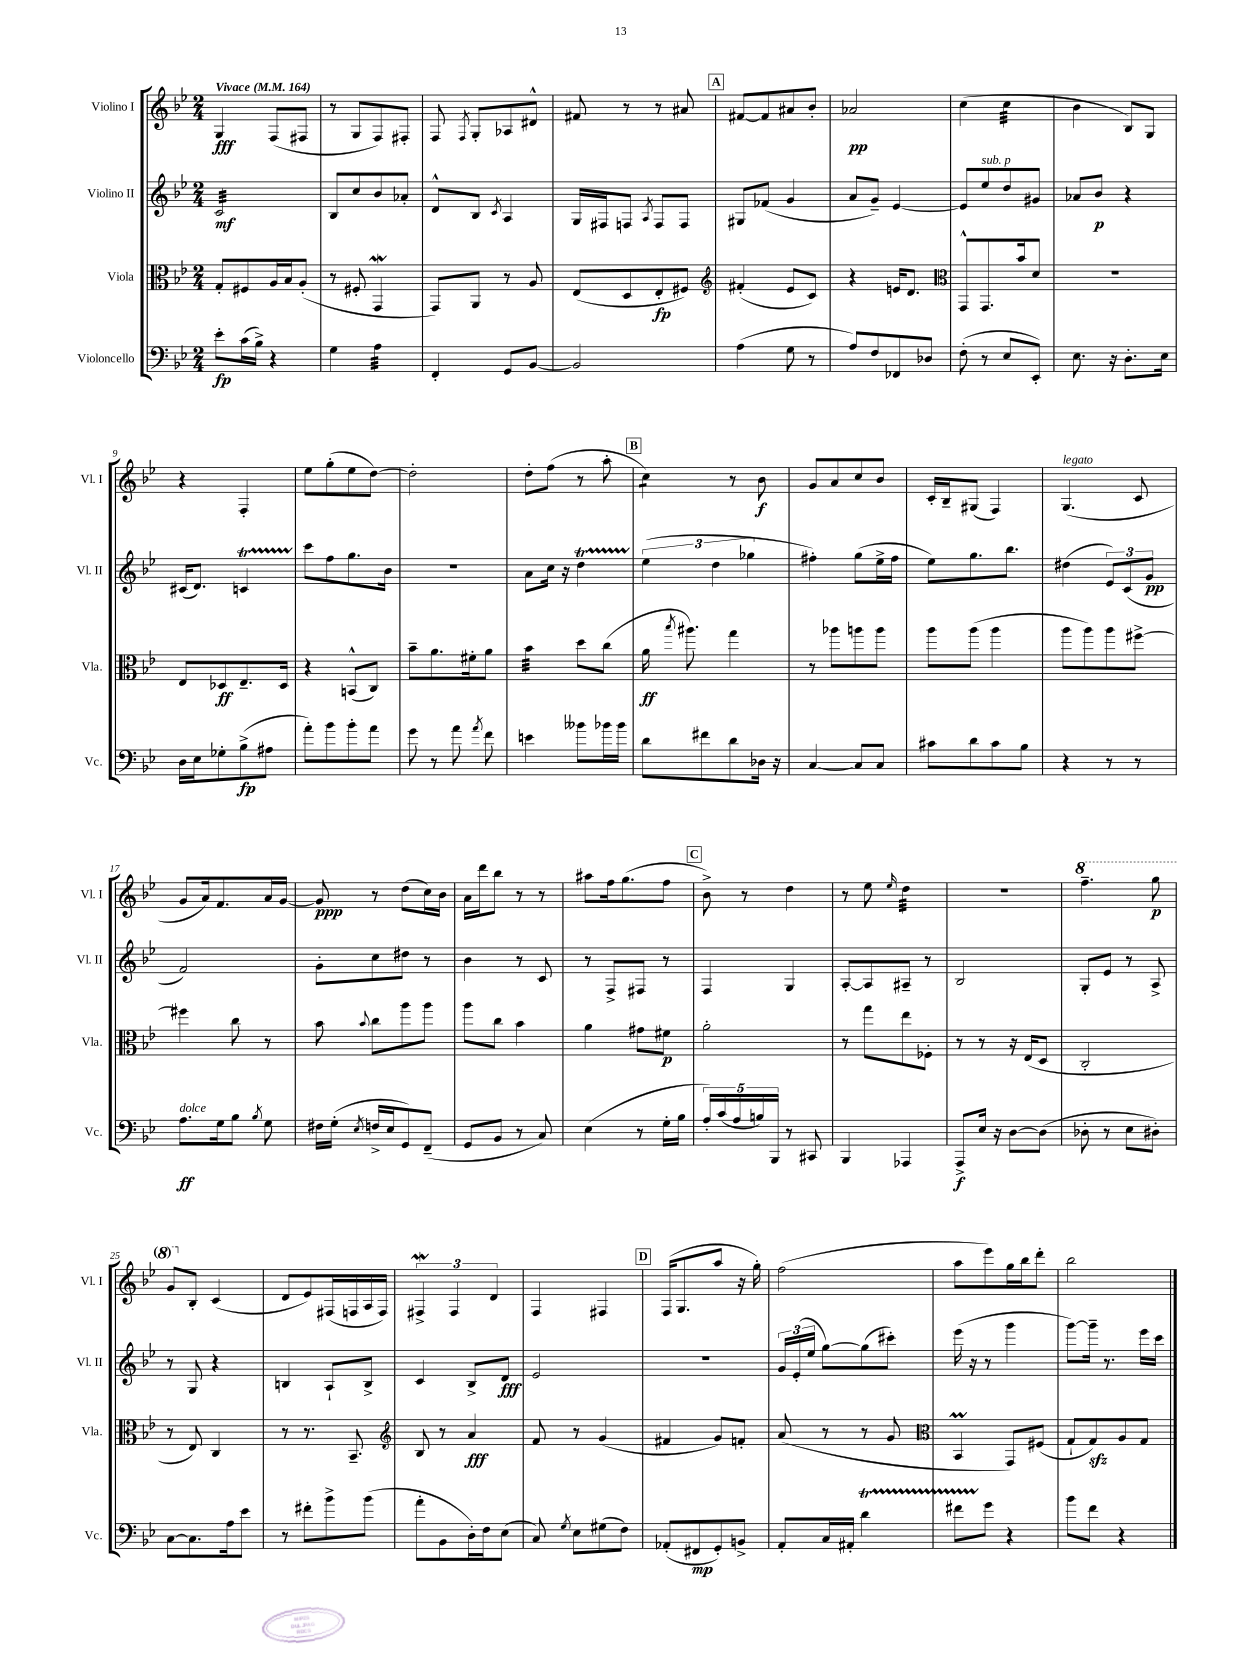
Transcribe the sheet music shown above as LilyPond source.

<<
\new StaffGroup <<
\new Staff = "s0" \with { instrumentName = "Violino I" shortInstrumentName = "Vl. I" } {
    \clef treble \key bes \major \numericTimeSignature \time 2/4 \tempo "Vivace" 4 = 164
    \autoBeamOff g4\fff f8[( fis8] |
    r8 g8[ f8) fis8]-. |
    f8 \acciaccatura { f8 } g8[-. aes8 dis'8]-^ |
    fis'8 r8 r8 ais'8 |
    \mark \markup { \box "A" } fis'8[~ fis'8 ais'8 bes'8]-. |
    aes'2\pp |
    c''4( c''4:32 |
    bes'4 bes8[) g8] |
    r4 f4-. |
    ees''8[ g''8-.( ees''8 d''8]~) |
    d''2-. |
    d''8[-. f''8]( r8 a''8-. |
    \mark \markup { \box "B" } c''4:8) r8 bes'8\f |
    g'8[ a'8 c''8 bes'8] |
    c'16[-. bes16-- gis8]( f4) |
    g4.^\markup { \italic "legato" }( c'8 |
    g'8[ a'16) f'8. a'16 g'16]~ |
    g'8\ppp r8 d''8[( c''16) bes'16] |
    a'16[ d'''16 bes''8] r8 r8 |
    ais''8[ f''16 g''8.( f''8] |
    \mark \markup { \box "C" } bes'8->) r8 d''4 |
    r8 ees''8 \grace { ees''16 } d''4:32 |
    r2 |
    \ottava #1 f'''4.-- g'''8\p |
    g''8[ \ottava #0 bes8]-. c'4( |
    d'8[ ees'8) fis16( f16 a16 f16]) |
    \tuplet 3/2 { fis4->\mordent fis4 d'4 } |
    f4 fis4 |
    \mark \markup { \box "D" } f16[( g8. a''8] r16 g''16-.) |
    f''2( |
    a''8[ ees'''8) g''16 bes''16 d'''8]-. |
    bes''2 \bar "|." |
}
\new Staff = "s1" \with { instrumentName = "Violino II" shortInstrumentName = "Vl. II" } {
    \clef treble \key bes \major \numericTimeSignature \time 2/4
    \autoBeamOff c'2:32\mf |
    bes8[ c''8 bes'8 aes'8]-. |
    d'8[-^ bes8] \acciaccatura { c'8 } a4 |
    g16[ fis16 f8] \acciaccatura { a8 } f8[ f8] |
    \mark \markup { \box "A" } gis8[ fes'8]( g'4 |
    a'8[ g'8]--) ees'4~ |
    ees'8[ ees''8^\markup { \italic "sub. p" } d''8 gis'8] |
    aes'8[ bes'8]\p r4 |
    cis'16[( d'8.]) c'4\startTrillSpan |
    c'''8[\stopTrillSpan f''8 g''8. bes'16] |
    R2 |
    a'8[ c''16] r16 d''4\startTrillSpan |
    \mark \markup { \box "B" } \tuplet 3/2 { ees''4\stopTrillSpan( d''4 ges''4 } |
    fis''4-.) g''8[( ees''16-> fis''16] |
    ees''8[) g''8. bes''8.] |
    dis''4( \tuplet 3/2 { ees'8[) c'8( g'8]\pp } |
    f'2) |
    g'8[-. c''8 dis''8] r8 |
    bes'4 r8 c'8 |
    r8 f8[-> fis8] r8 |
    \mark \markup { \box "C" } f4 g4 |
    a8[~-. a8 ais8]-- r8 |
    bes2 |
    g8[-. ees'8] r8 a8-> |
    r8 g8 r4 |
    b4 a8[-! b8]-> |
    c'4 bes8[-> d'8]\fff |
    ees'2 |
    \mark \markup { \box "D" } R2 |
    \tuplet 3/2 { g'16[ ees'16-.( ees''16] } g''8[~) g''8( cis'''8]-.) |
    ees'''16( r16 r8 g'''4 |
    g'''8[~) g'''16]-- r8. ees'''16[ c'''16] \bar "|." |
}
\new Staff = "s2" \with { instrumentName = "Viola" shortInstrumentName = "Vla." } {
    \clef alto \key bes \major \numericTimeSignature \time 2/4
    \autoBeamOff g8[-. fis8 a16 bes16 a8]-.( |
    r8 fis8-. g,4\mordent |
    g,8[) a,8] r8 a8 |
    ees8[( d8 ees8-.\fp fis8]) |
    \mark \markup { \box "A" } \clef treble fis'4-.( ees'8[ c'8]) |
    r4 e'16[ d'8.] |
    \clef alto g,8[-^ g,8. bes'16 d'8] |
    R2 |
    ees8[ des8\ff ees8.-- des16] |
    r4 b,8[-^( c8]) |
    bes'8[-- a'8. fis'16-. a'8] |
    bes'4:32 d''8[ c''8]( |
    \mark \markup { \box "B" } a'16\ff \acciaccatura { bes''8 } ais''8.) g''4 |
    r8 aes''8[ a''8 a''8] |
    a''8[ a''8]( a''4 |
    a''8[ a''8) a''8 fis''8]~-> |
    fis''4 c''8 r8 |
    bes'8 \appoggiatura { bes'8 } c''8[ a''8 a''8] |
    a''8[ c''8] bes'4 |
    a'4 gis'8[ fis'8]\p |
    \mark \markup { \box "C" } a'2-. |
    r8 g''8[ ees''8 fes8]-. |
    r8 r8 r16 ees16[( d8] |
    c2-. |
    r8 ees8) c4 |
    r8 r8. bes,8.-- |
    \clef treble bes8 r8 a'4\fff |
    f'8 r8 g'4( |
    \mark \markup { \box "D" } fis'4 g'8[) f'8]-. |
    a'8( r8 r8 g'8 |
    \clef alto bes,4\prall g,8[) fis8]( |
    g8[-! g8\sfz) a8 g8] \bar "|." |
}
\new Staff = "s3" \with { instrumentName = "Violoncello" shortInstrumentName = "Vc." } {
    \clef bass \key bes \major \numericTimeSignature \time 2/4
    \autoBeamOff ees'8[-.\fp c'16( bes16]->) r4 |
    g4 a4:32 |
    f,4-. g,8[ bes,8]~ |
    bes,2 |
    \mark \markup { \box "A" } a4( g8 r8 |
    a8[) f8 fes,8 des8] |
    f8-.( r8 ees8[ ees,8]-.) |
    ees8. r16 d8.[-. ees16] |
    d16[ ees16 ges8-. bes8->\fp( ais8] |
    a'8[-.) bes'8 bes'8-. a'8] |
    g'8 r8 a'8 \acciaccatura { a'8 } f'8 |
    e'4 beses'8[ bes'16 bes'16] |
    \mark \markup { \box "B" } d'8[ fis'8 d'8 des16] r16 |
    c4~ c8[ c8] |
    cis'8[ d'8 cis'8 bes8] |
    r4 r8 r8 |
    a8.[\ff^\markup { \italic "dolce" } g16 bes8] \acciaccatura { bes8 } g8 |
    fis16[ g16]-.( \acciaccatura { ees8 } f16[-> ees16 g,8) f,8]--( |
    g,8[ bes,8] r8 c8) |
    ees4( r8 g16[-. bes16] |
    \mark \markup { \box "C" } \tuplet 5/4 { a16[-.) c'16( a16 b16) bes,,16] } r8 cis,8 |
    bes,,4 aes,,4 |
    a,,8[->\f ees16] r16 d8[~ d8]( |
    des8-. r8 ees8[ dis8]-.) |
    c8[~ c8. a16 ees'8] |
    r8 fis'8[-. bes'8-> bes'8]( |
    a'8[-. bes,8 d16-.) f16 ees8]( |
    c8) \acciaccatura { g8 } ees8[ gis8( f8]) |
    \mark \markup { \box "D" } aes,8[-.( fis,8\mp g,8-.) b,8]-> |
    a,8[-. c16 ais,16]-. d'4\startTrillSpan |
    fis'8[ g'8]\stopTrillSpan r4 |
    bes'8[ f'8] r4 \bar "|." |
}
>>
>>
